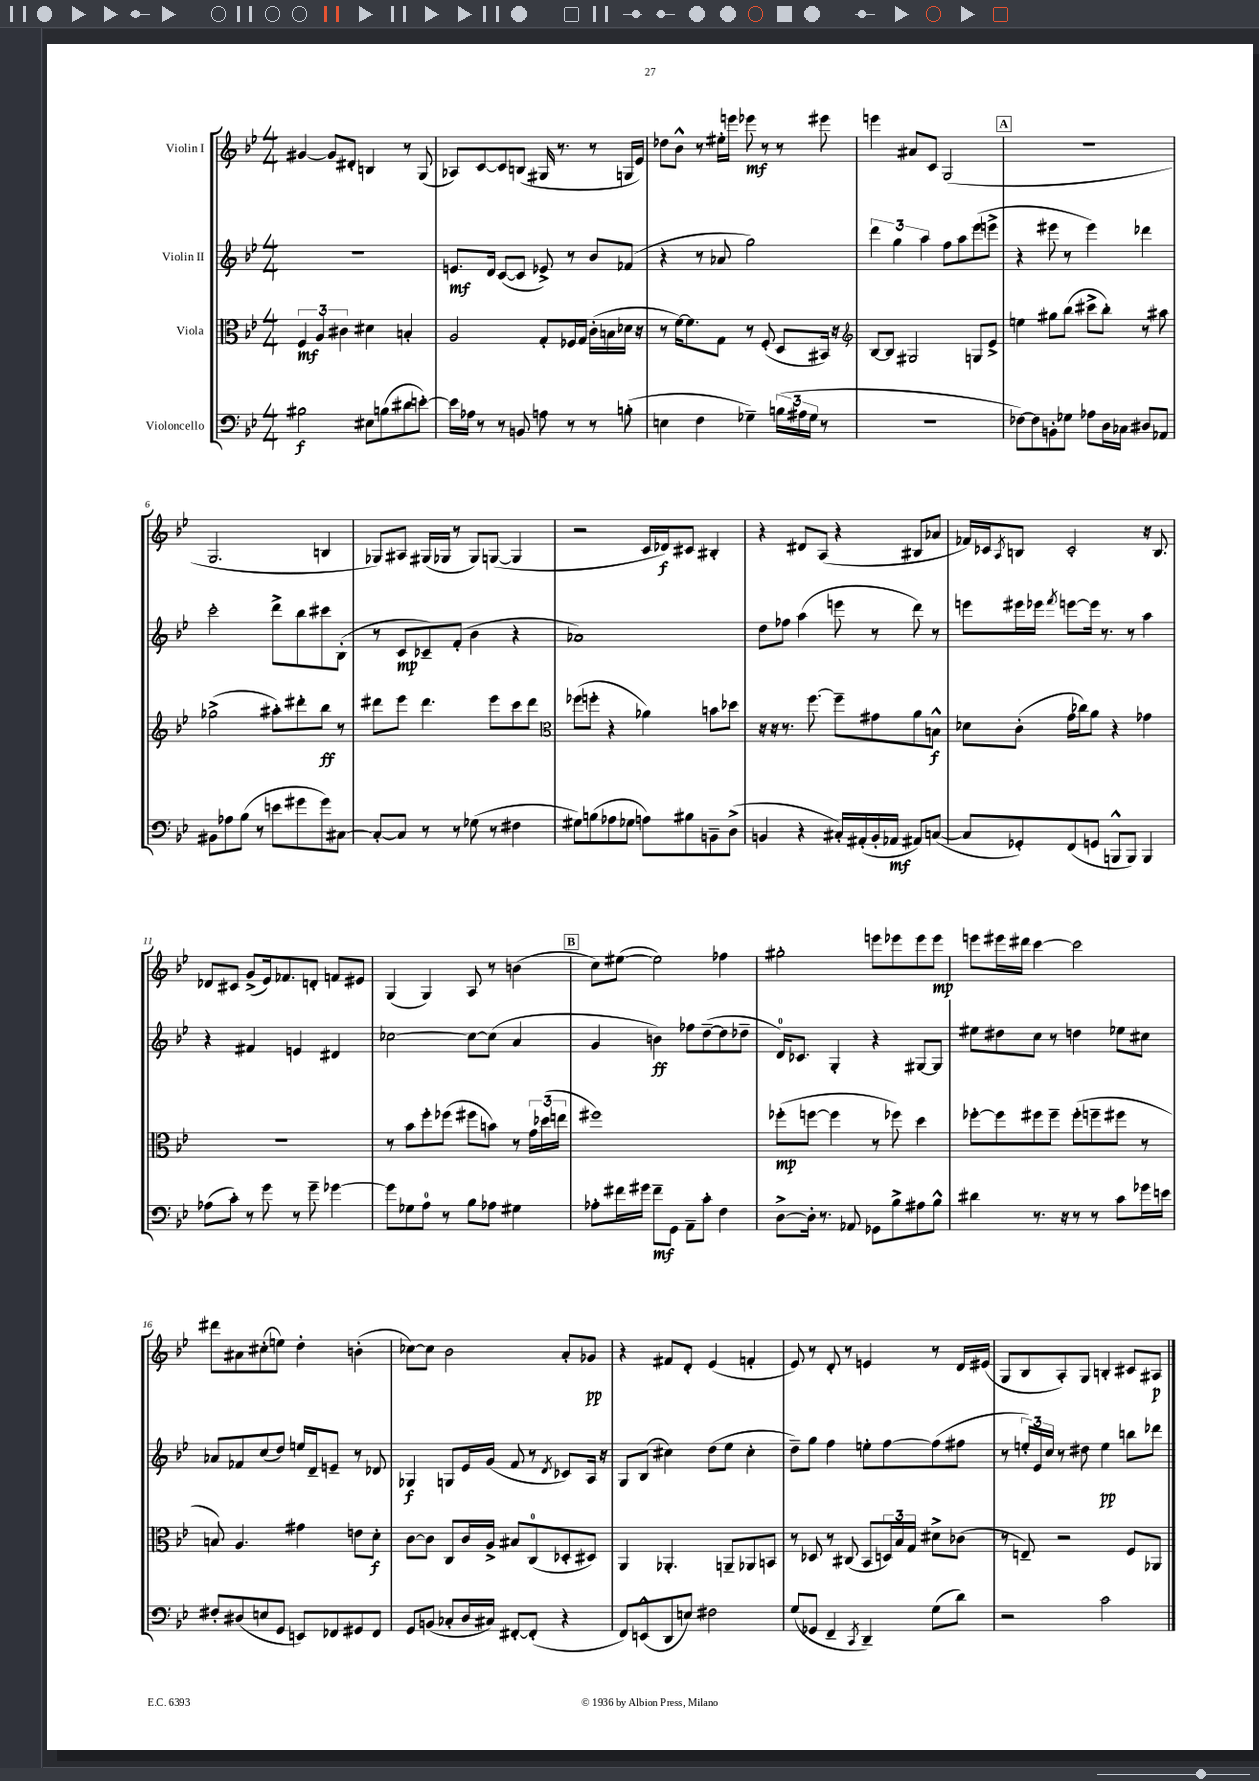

**kern	**kern	**kern	**kern
*staff4	*staff3	*staff2	*staff1
*clefF4	*clefC3	*clefG2	*clefG2
*k[b-e-]	*k[b-e-]	*k[b-e-]	*k[b-e-]
*M4/4	*M4/4	*M4/4	*M4/4
2B#	6F	1r	[4g#
.	6A	.	.
.	.	.	8g#]
.	6c#	.	.
.	.	.	8d#'
8E#	4d#	.	4B
(8B	.	.	.
8d#	4B'	.	8r
[8e')	.	.	(8G
=	=	=	=
16e]	2A	8.e	8A-)
16A-	.	.	.
8r	.	.	[8c
.	.	16d	.
8r	.	([8c	8c]
8BB	.	8c]	(8B
8A	8G'	8e-^)	16G#
.	.	.	8.r
8r	16F-	8r	.
.	16G	.	.
8r	(16c'	8b-	8r
.	16B	.	.
(8B'	16d-	(8f-	16G
.	16r	.	16e-)
=	=	=	=
4E	8r	4r	8dd-
.	[16f)	.	8b-^^
.	8.f]	.	.
4F	.	8r	8r
.	8G	8a-	16ee#'
.	.	.	16eee
4G-~)	8r	2gg)	8eee-
.	(8F'	.	8r
(24B	8D	.	8r
24A#	.	.	.
24G-	.	.	.
8r	16BB#)	.	8eee#
.	16r	.	.
=	=	=	=
*	*clefG2	*	*
1r	[8B-	6ddd	4eee
.	8B-]	.	.
.	.	6gg	.
.	2G#	.	8a#
.	.	6aa	.
.	.	.	8c
.	.	8ff	(2G
.	.	8aa	.
.	8G	(8eee-	.
.	8e-^	8eee^	.
=	=	=	=
[8F-)	4ee	4r	1r
8F-]	.	.	.
8BB'	8gg#	8eee#	.
8G-	(8bb-	8r	.
8A-	8ccc#^	4eee#)	.
16D	8bb-')	.	.
16C-	.	.	.
8D#	8r	4ddd-	.
8AA-	8aa#	.	.
=	=	=	=
8BB#	(2gg-^	2ccc'	2.G
8A-	.	.	.
(8B-	.	.	.
8r	.	.	.
8e	8aa#')	8ddd^	.
8g#	8ddd#'	8bb-	.
8g#)	8bb-	8ccc#	4B
[8C#	8r	(8B-'	.
=	=	=	=
8C#'_	8ddd#	8r	8G-)
8C#]	8eee-	8c	8A#
8r	4.ddd#	8c-~)	(16G#
.	.	.	16G-
8r	.	(8f'	8r
(8G-	.	4b-	8G-)
8r	8eee-	.	([8G
4F#	8ccc	4r	4G]
.	8ddd#	.	.
=	=	=	=
*	*clefC3	*	*
8G#)	(8ff-	1a-)	2r
(8B	8ff'	.	.
8A-	4r	.	.
8G-	.	.	.
8A)	4a-)	.	16c
.	.	.	16d-)
8B#	.	.	8c#
8BB~	8b	.	4B#'
(8D^	8dd-	.	.
=	=	=	=
4BB	16r	8dd	4r
.	16r	.	.
.	8.r	8ff-	.
4r	.	(4aa	8d#
.	[8.ff	.	.
.	.	.	(8A
16C#')	8ff~]	8eee	4r
(16AA#'	.	.	.
16BB'	8g#	8r	.
16AA-	.	.	.
8AA#)	8a	8ddd)	8B#
([8C	8B^^	8r	8a-
=	=	=	=
8C]	8d-	8eee	16f-)
.	.	.	16c-
.	.	.	8qA
8GG-')	(8c'	16eee#	8B
.	.	16eee-	.
.	.	8qfff	.
(8FF	16g	[8eee	2c-'
.	16cc-)	.	.
8GG	8a	16eee]	.
.	.	8.r	.
8BBB^^	4r	.	.
8BBB)	.	8r	.
4BBB	4g-	4aa	16r
.	.	.	8.B
=	=	=	=
(8A-	1r	4r	8d-
8c')	.	.	8c#
8r	.	4f#	(8g^
8g	.	.	16e-)
.	.	.	8.f-
8r	.	4e	.
8g~	.	.	8d'
[4g-	.	4d#	8f
.	.	.	8e#
=	=	=	=
8g-]	8r	[2cc-	(4G
8G-	8b-	.	.
8A	8ff'	.	4G)
8r	(8ff-	.	.
8B-	8ff#	8cc-_	8A
8A-	8b)	(8cc-]	8r
4G#	8r	4a	(4b
.	24g	.	.
.	(24dd-	.	.
.	24ee	.	.
=	=	=	=
8A-'	1ff#)	4g	8cc)
16f#	.	.	([8ee#
16g#	.	.	.
8f#~	.	4b)	2ee#])
8GG	.	.	.
8AA~	.	8ff-	.
8c'	.	([8dd~	.
4F	.	8dd]	4ff-
.	.	8dd-~	.
=	=	=	=
[8D^	(8ff-'	16d)	2gg#'
.	.	8.c-	.
16D']	[8ff	.	.
8.r	.	.	.
.	4ff]	4G'	.
8AA-	.	.	.
8GG-	8r	4r	8eee
8B-^	8ff-)	.	8eee-
8A#	4dd	[8G#	8eee-
8B-^^	.	8G#]	8eee-
=	=	=	=
4d#	[8ff-'	8ee#	8eee
.	8ff-]	8dd#	16eee#
.	.	.	16ddd#
8.r	8ff#	8cc	[4ccc
.	8ff#~	8r	.
16r	.	.	.
8r	(8ff#'	4dd	2ccc]
8r	8ff~	.	.
8c	8ff#	8ee-	.
16g-	8r	8cc#	.
16e	.	.	.
=	=	=	=
8F#'	8B)	8a-	8ddd#
(8D#	4.A	8f-	8a#
8E	.	(8cc	(8cc#'
8GG	.	8dd)	8ee)
8EE)	4g#	16ee	4dd'
.	.	16d~	.
8FF-	.	8e~	.
8GG#	8e	8r	(4b'
8FF-	8d'	8d-	.
=	=	=	=
8GG	[8c	4G-	[8cc-)
(8BB	8c]	.	8cc-]
8C-'	8C	8G	2b-
16D	16c	16e-	.
16C#)	16A^	(16g	.
[8FF#'	8B#	8f	.
(8FF#']	(8C	8r	.
.	.	8qd	.
4r	8D-'	8c-)	8a'
.	8D#)	16A	8g-
.	.	16r	.
=	=	=	=
8FF)	4AA	8G	4r
(8EE^^	.	(8B-	.
8DD	4.AA-'	4cc#)	8f#
8E)	.	.	8d'
2F#	.	(8dd	(4e-
.	8AA~	8ee-	.
.	8AA-	4cc#'	4f'
.	8BB	.	.
=	=	=	=
(8G	8r	8dd~)	8e-)
8GG-	8D-	8gg	8r
4FF~	8r	4ff	8d'
.	(8C#	.	8r
8qCC	.	.	.
4DD~)	8BB-	8ee'	4e
.	24D)	[8ff	.
.	24B-	.	.
.	24G	.	.
(8G	8d#^	(8ff]	8r
8d)	(8c-	8ff#	16d
.	.	.	(16e#
=	=	=	=
2r	8r	8r	8G
.	8E~)	24ee')	8B-
.	.	24e-	.
.	.	24cc	.
.	2r	8r	8A')
.	.	8dd#	8G
2c	.	4ee	4B'
.	8F	8bb	8c#
.	8AA-	8ddd-	8A#
==	==	==	==
*-	*-	*-	*-
